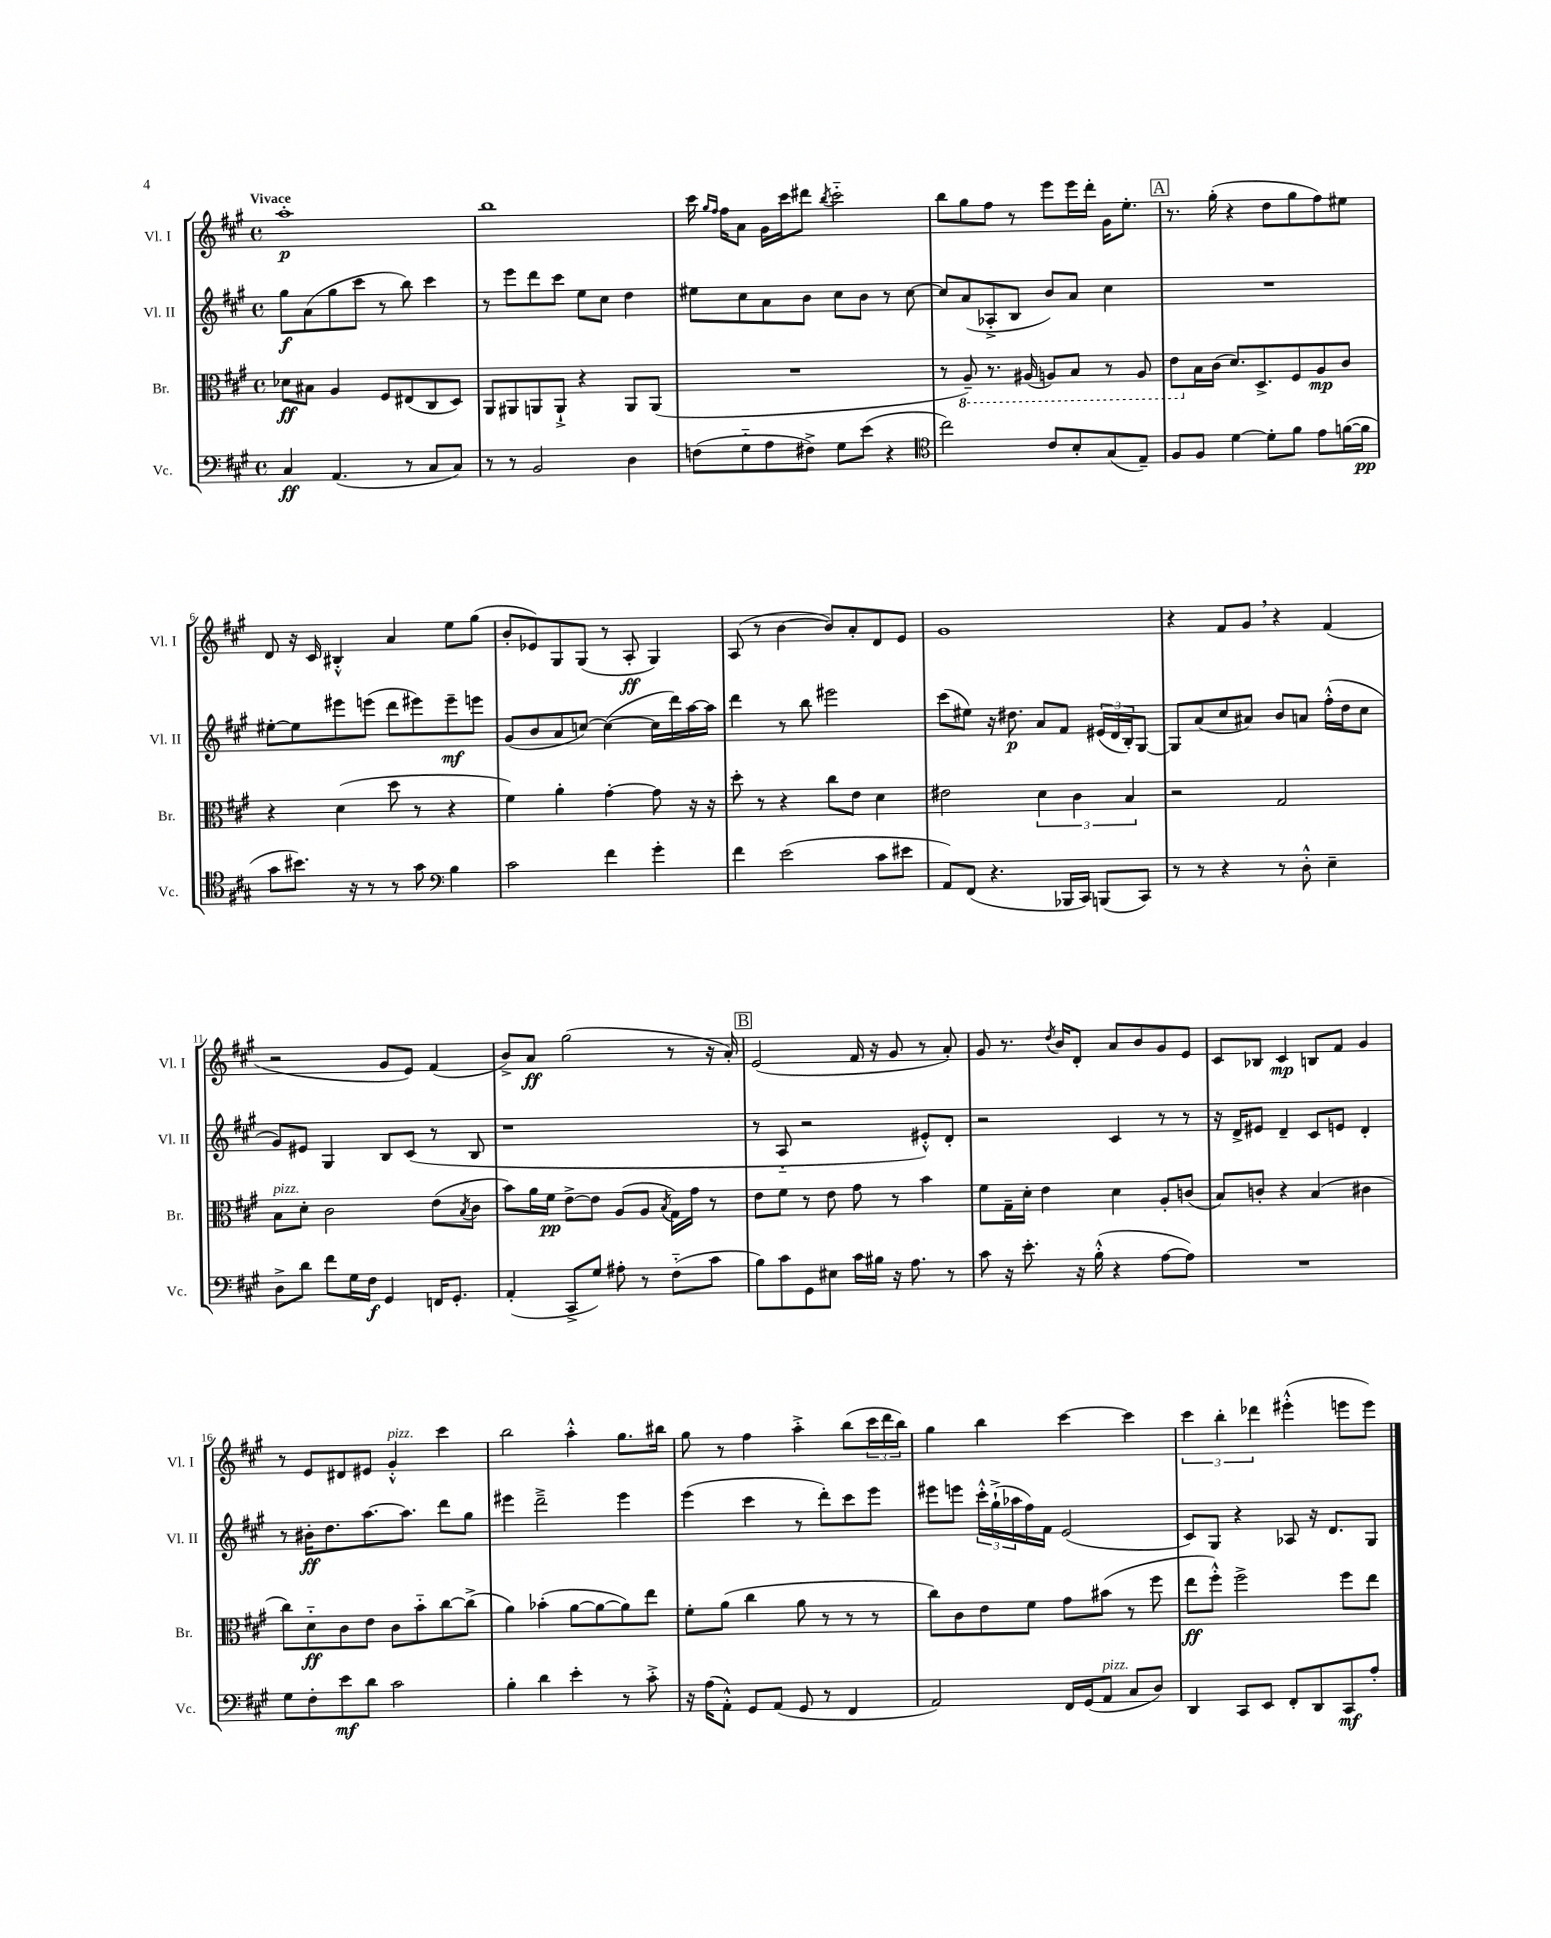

**kern	**dynam	**kern	**dynam	**kern	**dynam	**kern	**dynam
*part4	*part4	*part3	*part3	*part2	*part2	*part1	*part1
*staff4	*staff4	*staff3	*staff3	*staff2	*staff2	*staff1	*staff1
*I"Vc.	*	*I"Br.	*	*I"Vl. II	*	*I"Vl. I	*
*I'Vc.	*	*I'Br.	*	*I'Vl. II	*	*I'Vl. I	*
*clefF4	*	*clefC3	*	*clefG2	*	*clefG2	*
*k[f#c#g#]	*	*k[f#c#g#]	*	*k[f#c#g#]	*	*k[f#c#g#]	*
*M4/4	*	*M4/4	*	*M4/4	*	*M4/4	*
*met(c)	*	*met(c)	*	*met(c)	*	*met(c)	*
=1	=1	=1	=1	=1	=1	=1	=1
!	!	!	!	!	!	!LO:TX:a:B:t=Vivace	!
4C#/	ff	8d-X\L	ff	8gg#\L	f	1aa'	p
.	.	8B#X\J	.	(8a\	.	.	.
(4.AA/	.	4A/	.	8gg#\	.	.	.
.	.	.	.	8ccc#\J	.	.	.
.	.	8F#/L	.	8r	.	.	.
8r	.	(8E#X/	.	8bb\)	.	.	.
8C#/L	.	8C#/	.	4ccc#\	.	.	.
8C#/J)	.	8D/J)	.	.	.	.	.
=2	=2	=2	=2	=2	=2	=2	=2
8r	.	8AA/L	.	8r	.	1bb	.
8r	.	8AA#X/	.	8eee\L	.	.	.
2BB/	.	8AAn/	.	8ddd\	.	.	.
.	.	8AA`^/J	.	8ccc#\J	.	.	.
.	.	4r	.	8ee\L	.	.	.
.	.	.	.	8cc#\J	.	.	.
4D\	.	8AA/L	.	4dd\	.	.	.
.	.	(8AA/J	.	.	.	.	.
=3	=3	=3	=3	=3	=3	=3	=3
(8Fn\L	.	1r	.	8ee#X\L	.	16ccc#\	.
.	.	.	.	.	.	16qqgg#/LL	.
.	.	.	.	.	.	16qqff#/JJ	.
.	.	.	.	.	.	16ff#\KL	.
8G#\	.	.	.	8cc#\	.	8a\J	.
8A\	.	.	.	8a\	.	16g#\LL	.
.	.	.	.	.	.	16ccc#\J	.
8F#X^\J)	.	.	.	8b\J	.	8ddd#X\J	.
.	.	.	.	.	.	8qbb/	.
8G#\L	.	.	.	8cc#\L	.	2ccc#\	.
(8e\J	.	.	.	8b\J	.	.	.
4r	.	.	.	8r	.	.	.
.	.	.	.	[8cc#\	.	.	.
=4	=4	=4	=4	=4	=4	=4	=4
*clefC4	*	*	*	*	*	*	*
2cc#\)	.	8r	.	8cc#/L]	.	8bb\L	.
*	*	*8ba	*	*	*	*	*
.	.	8AA~/)	.	(8a/	.	8gg#\	.
.	.	8.r	.	8A-X'^/	.	8ff#\J	.
.	.	.	.	8B/J	.	8r	.
.	.	(16AA#X/	.	.	.	.	.
8c#/L	.	8AAn/L)	.	8b/L)	.	8eee\L	.
8B'/	.	8BB/J	.	8a/J	.	16eee\L	.
.	.	.	.	.	.	16ddd'\JJ	.
(8G#/	.	8r	.	4cc#\	.	16g#\KL	.
.	.	.	.	.	.	8.ee'\J	.
8E~/J)	.	8AA/	.	.	.	.	.
!!LO:REH:place=s1:t=A
=5	=5	=5	=5	=5	=5	=5	=5
8F#/L	.	8E\L	.	1r	.	8.r	.
*	*	*X8ba	*	*	*	*	*
8F#/J	.	16B\L	.	.	.	.	.
.	.	(16c#\JJ	.	.	.	(16gg#'\	.
[4d\	.	8.d/L)	.	.	.	4r	.
.	.	8.D^/	.	.	.	.	.
8d'\L]	.	.	.	.	.	8dd\L	.
8f#\J	.	8F#/	.	.	.	8gg#\	.
8e\L	.	8A/	mp	.	.	8ff#\)	.
([16fn\L	.	8c#/J	.	.	.	8ee#X\J	.
16f\JJ]	pp	.	.	.	.	.	.
!!LO:LB:g=z
=6	=6	=6	=6	=6	=6	=6	=6
8g#\L	.	4r	.	[8ee#X'\L	.	8d/	.
8.b#X\J)	.	.	.	8ee#\]	.	16r	.
.	.	.	.	.	.	16c#/	.
.	.	(4d\	.	8eee#X\	.	4B#X'^^/	.
16r	.	.	.	.	.	.	.
8r	.	.	.	(8eeen\J	.	.	.
8r	.	8dd\	.	8ddd\L	.	4a/	.
8g#\	.	8r	.	8eee#X\)	.	.	.
*clefF4	*	*	*	*	*	*	*
4B\	.	4r	.	8eee#~\	mf	8ee\L	.
.	.	.	.	8eeen\J	.	(8gg#\J	.
=7	=7	=7	=7	=7	=7	=7	=7
2c#\	.	4f#\)	.	(8g#/L	.	8b'/L	.
.	.	.	.	8b/	.	8e-X/)	.
.	.	4a'\	.	8a/	.	8G#/	.
.	.	.	.	[8ccn/J)	.	(8G#/J	.
4f#\	.	[4g#'\	.	(4cc\_	.	8r	.
.	.	.	.	.	.	8A'/	ff
4g#'\	.	8g#\]	.	16cc\LL]	.	4G#/)	.
.	.	.	.	16ddd\)	.	.	.
.	.	16r	.	[16aa\	.	.	.
.	.	16r	.	16aa\JJ]	.	.	.
=8	=8	=8	=8	=8	=8	=8	=8
4f#\	.	8dd'\	.	4ddd\	.	(8A/	.
.	.	8r	.	.	.	8r	.
(2e\	.	4r	.	8r	.	[4b\	.
.	.	.	.	8bb\	.	.	.
.	.	8cc#\L	.	2eee#X\	.	8b/L])	.
.	.	8e\J	.	.	.	8a'/	.
8c#\L	.	4d\	.	.	.	8d/	.
8e#X\J	.	.	.	.	.	8e/J	.
=9	=9	=9	=9	=9	=9	=9	=9
8AA/L)	.	2e#X\	.	(8ccc#\L	.	1g#	.
(8FF#/J	.	.	.	8ee#X\J)	.	.	.
4.r	.	.	.	16r	.	.	.
.	.	.	.	8.dd#X\	p	.	.
.	.	6d\	.	8a/L	.	.	.
16BBB-X/LL	.	.	.	8f#/J	.	.	.
.	.	6c#\	.	.	.	.	.
16CC#/JJ)	.	.	.	.	.	.	.
(8BBBn/L	.	.	.	(24e#X/LL	.	.	.
.	.	.	.	24d/	.	.	.
.	.	6B/	.	24B'/J)	.	.	.
8CC#/J)	.	.	.	[8G#/J	.	.	.
=10	=10	=10	=10	=10	=10	=10	=10
8r	.	2r	.	8G#/L]	.	4r	.
8r	.	.	.	(8a/	.	.	.
4r	.	.	.	8cc#/	.	8f#/L	.
.	.	.	.	8a#X/J)	.	8g#,/J	.
8r	.	2G#/	.	8b/L	.	4r	.
8D'^^\	.	.	.	8an/J	.	.	.
4E~\	.	.	.	(16ff#'^^\LL	.	(4f#/	.
.	.	.	.	16dd\J	.	.	.
.	.	.	.	8cc#\J	.	.	.
!!LO:LB:g=z
=11	=11	=11	=11	=11	=11	=11	=11
!	!	!LO:TX:a:i:t=pizz.	!	!	!	!	!
8D^\L	.	8B\L	.	8g#/L)	.	2r	.
8d\J	.	8d'\J	.	8e#X/J	.	.	.
8f#\L	.	2c#\	.	4G#/	.	.	.
16G#\L	.	.	.	.	.	.	.
16F#\JJ	f	.	.	.	.	.	.
4GG#/	.	.	.	8B/L	.	8g#/L	.
.	.	.	.	(8c#/J	.	8e/J)	.
16FFn/KL	.	(8e\L	.	8r	.	(4f#/	.
8.GG#'/J	.	.	.	.	.	.	.
.	.	8qB/	.	.	.	.	.
.	.	8c#\J	.	8B/	.	.	.
=12	=12	=12	=12	=12	=12	=12	=12
(4AA'/	.	8b\L)	.	1r	.	8b^/L)	.
.	.	16a\L	.	.	.	8a/J	ff
.	.	16f#\JJ	pp	.	.	.	.
8CC#^/L	.	[8e^\L	.	.	.	(2gg#\	.
8G#/J)	.	8e\J]	.	.	.	.	.
8A#X'\	.	(8A/L	.	.	.	.	.
8r	.	8A/J	.	.	.	.	.
.	.	8qB/	.	.	.	.	.
(8F#\L	.	16G#\LL)	.	.	.	8r	.
.	.	16g#\JJ	.	.	.	.	.
8c#\J	.	8r	.	.	.	16r	.
.	.	.	.	.	.	16a'/)	.
!!LO:REH:place=s1:t=B
=13	=13	=13	=13	=13	=13	=13	=13
8B\L)	.	8e\L	.	8r	.	(2e/	.
8c#\	.	8f#\J	.	8A/	.	.	.
8GG#\	.	8r	.	2r	.	.	.
8E#X\J	.	8e\	.	.	.	.	.
16c#\LL	.	8g#\	.	.	.	16f#/	.
16B#X\JJ	.	.	.	.	.	16r	.
16r	.	8r	.	.	.	8g#/	.
8.A\	.	.	.	.	.	.	.
.	.	4b\	.	8e#X'^^/L)	.	8r	.
8r	.	.	.	8d'/J	.	8a'/)	.
=14	=14	=14	=14	=14	=14	=14	=14
8c#\	.	8f#\L	.	2r	.	8g#/	.
16r	.	16G#~\L	.	.	.	8.r	.
8.e'\	.	16d'\JJ	.	.	.	.	.
.	.	4e\	.	.	.	.	.
.	.	.	.	.	.	8qdd/	.
.	.	.	.	.	.	16b/KL	.
16r	.	.	.	.	.	8d'/J	.
(16B'^^\	.	.	.	.	.	.	.
4r	.	4d\	.	4c#/	.	8a/L	.
.	.	.	.	.	.	8b/	.
[8A\L	.	8A'/L	.	8r	.	8g#/	.
8A\J])	.	(8cn/J	.	8r	.	8e/J	.
=15	=15	=15	=15	=15	=15	=15	=15
1r	.	8B/L)	.	16r	.	8c#/L	.
.	.	.	.	16d^/KL	.	.	.
.	.	8cn'/J	.	8e#X/J	.	8B-X/J	.
.	.	4r	.	4d~/	.	4c#/	mp
.	.	(4B/	.	8c#/L	.	8Bn/L	.
.	.	.	.	8en/J	.	8f#/J	.
.	.	4c#X\	.	4d'/	.	4g#/	.
!!LO:LB:g=z
=16	=16	=16	=16	=16	=16	=16	=16
8G#\L	.	8cc#\L)	.	8r	.	8r	.
8F#'\	.	8d\	ff	16b#X'\KL	ff	8e/L	.
.	.	.	.	8.dd\	.	.	.
8e\	mf	8c#\	.	.	.	8d#X/	.
8d\J	.	8e\J	.	[8.aa\	.	8e#X/J	.
!	!	!	!	!	!	!LO:TX:a:i:t=pizz.	!
2c#\	.	8c#\L	.	.	.	4g#'^^/	.
.	.	.	.	8.aa\J]	.	.	.
.	.	8b\	.	.	.	.	.
.	.	[8cc#\	.	8ddd\L	.	4ccc#\	.
.	.	(8cc#^\J]	.	8gg#\J	.	.	.
=17	=17	=17	=17	=17	=17	=17	=17
4B'\	.	4a\)	.	4eee#X\	.	2bb\	.
4d\	.	(4b-X'\	.	2ddd~^\	.	.	.
4e'\	.	[8a\L	.	.	.	4aa'^^\	.
.	.	8a\_	.	.	.	.	.
8r	.	8a\])	.	4eee#\	.	8.gg#\L	.
8c#'^\	.	8ee\J	.	.	.	.	.
.	.	.	.	.	.	16bb#X\Jk	.
=18	=18	=18	=18	=18	=18	=18	=18
16r	.	8f#'\L	.	(4eee\	.	8gg#\	.
(16A\KL	.	.	.	.	.	.	.
8AA'^^\J)	.	(8a\J	.	.	.	8r	.
8GG#/L	.	4cc#\	.	4ccc#\	.	4ff#\	.
(8AA/J	.	.	.	.	.	.	.
8GG#/	.	8a\	.	8r	.	4aa'^\	.
8r	.	8r	.	8ddd'\L)	.	.	.
4FF#/	.	8r	.	8ccc#\	.	(8bb\L	.
.	.	8r	.	8eee\J	.	24ccc#\L	.
.	.	.	.	.	.	24ddd\	.
.	.	.	.	.	.	24bb\JJ)	.
=19	=19	=19	=19	=19	=19	=19	=19
2AA/)	.	8cc#\L)	.	8eee#X\L	.	4gg#\	.
.	.	8c#\	.	8eeen\J	.	.	.
.	.	8e\	.	24ccc#'^^\LL	.	4bb\	.
.	.	.	.	(24gg#`^\	.	.	.
.	.	.	.	24aa-X\	.	.	.
.	.	8f#\J	.	16ff#\)	.	.	.
.	.	.	.	16f#\JJ	.	.	.
16FF#/LL	.	8g#\L	.	(2e/	.	[4ccc#\	.
(16GG#/J	.	.	.	.	.	.	.
!LO:TX:a:i:t=pizz.	!	!	!	!	!	!	!
8AA/J	.	(8b#X\J	.	.	.	.	.
8C#/L	.	8r	.	.	.	4ccc#\]	.
8D/J)	.	8ff#\	.	.	.	.	.
=20	=20	=20	=20	=20	=20	=20	=20
4DD/	.	8ee\L	ff	8c#/L)	.	6ccc#\	.
.	.	8ff#'^^\J)	.	8G#/J	.	.	.
.	.	.	.	.	.	6bb'\	.
8CC#/L	.	2ff#^\	.	4r	.	.	.
.	.	.	.	.	.	6ddd-X\	.
8EE/J	.	.	.	.	.	.	.
8FF#'/L	.	.	.	8A-X/	.	(4eee#X'^^\	.
8DD/	.	.	.	16r	.	.	.
.	.	.	.	8.d/L	.	.	.
8CC#/	mf	8ff#\L	.	.	.	8eeen\L	.
8A'/J	.	8ee\J	.	8G#/J	.	8eee\J)	.
==	==	==	==	==	==	==	==
*-	*-	*-	*-	*-	*-	*-	*-
